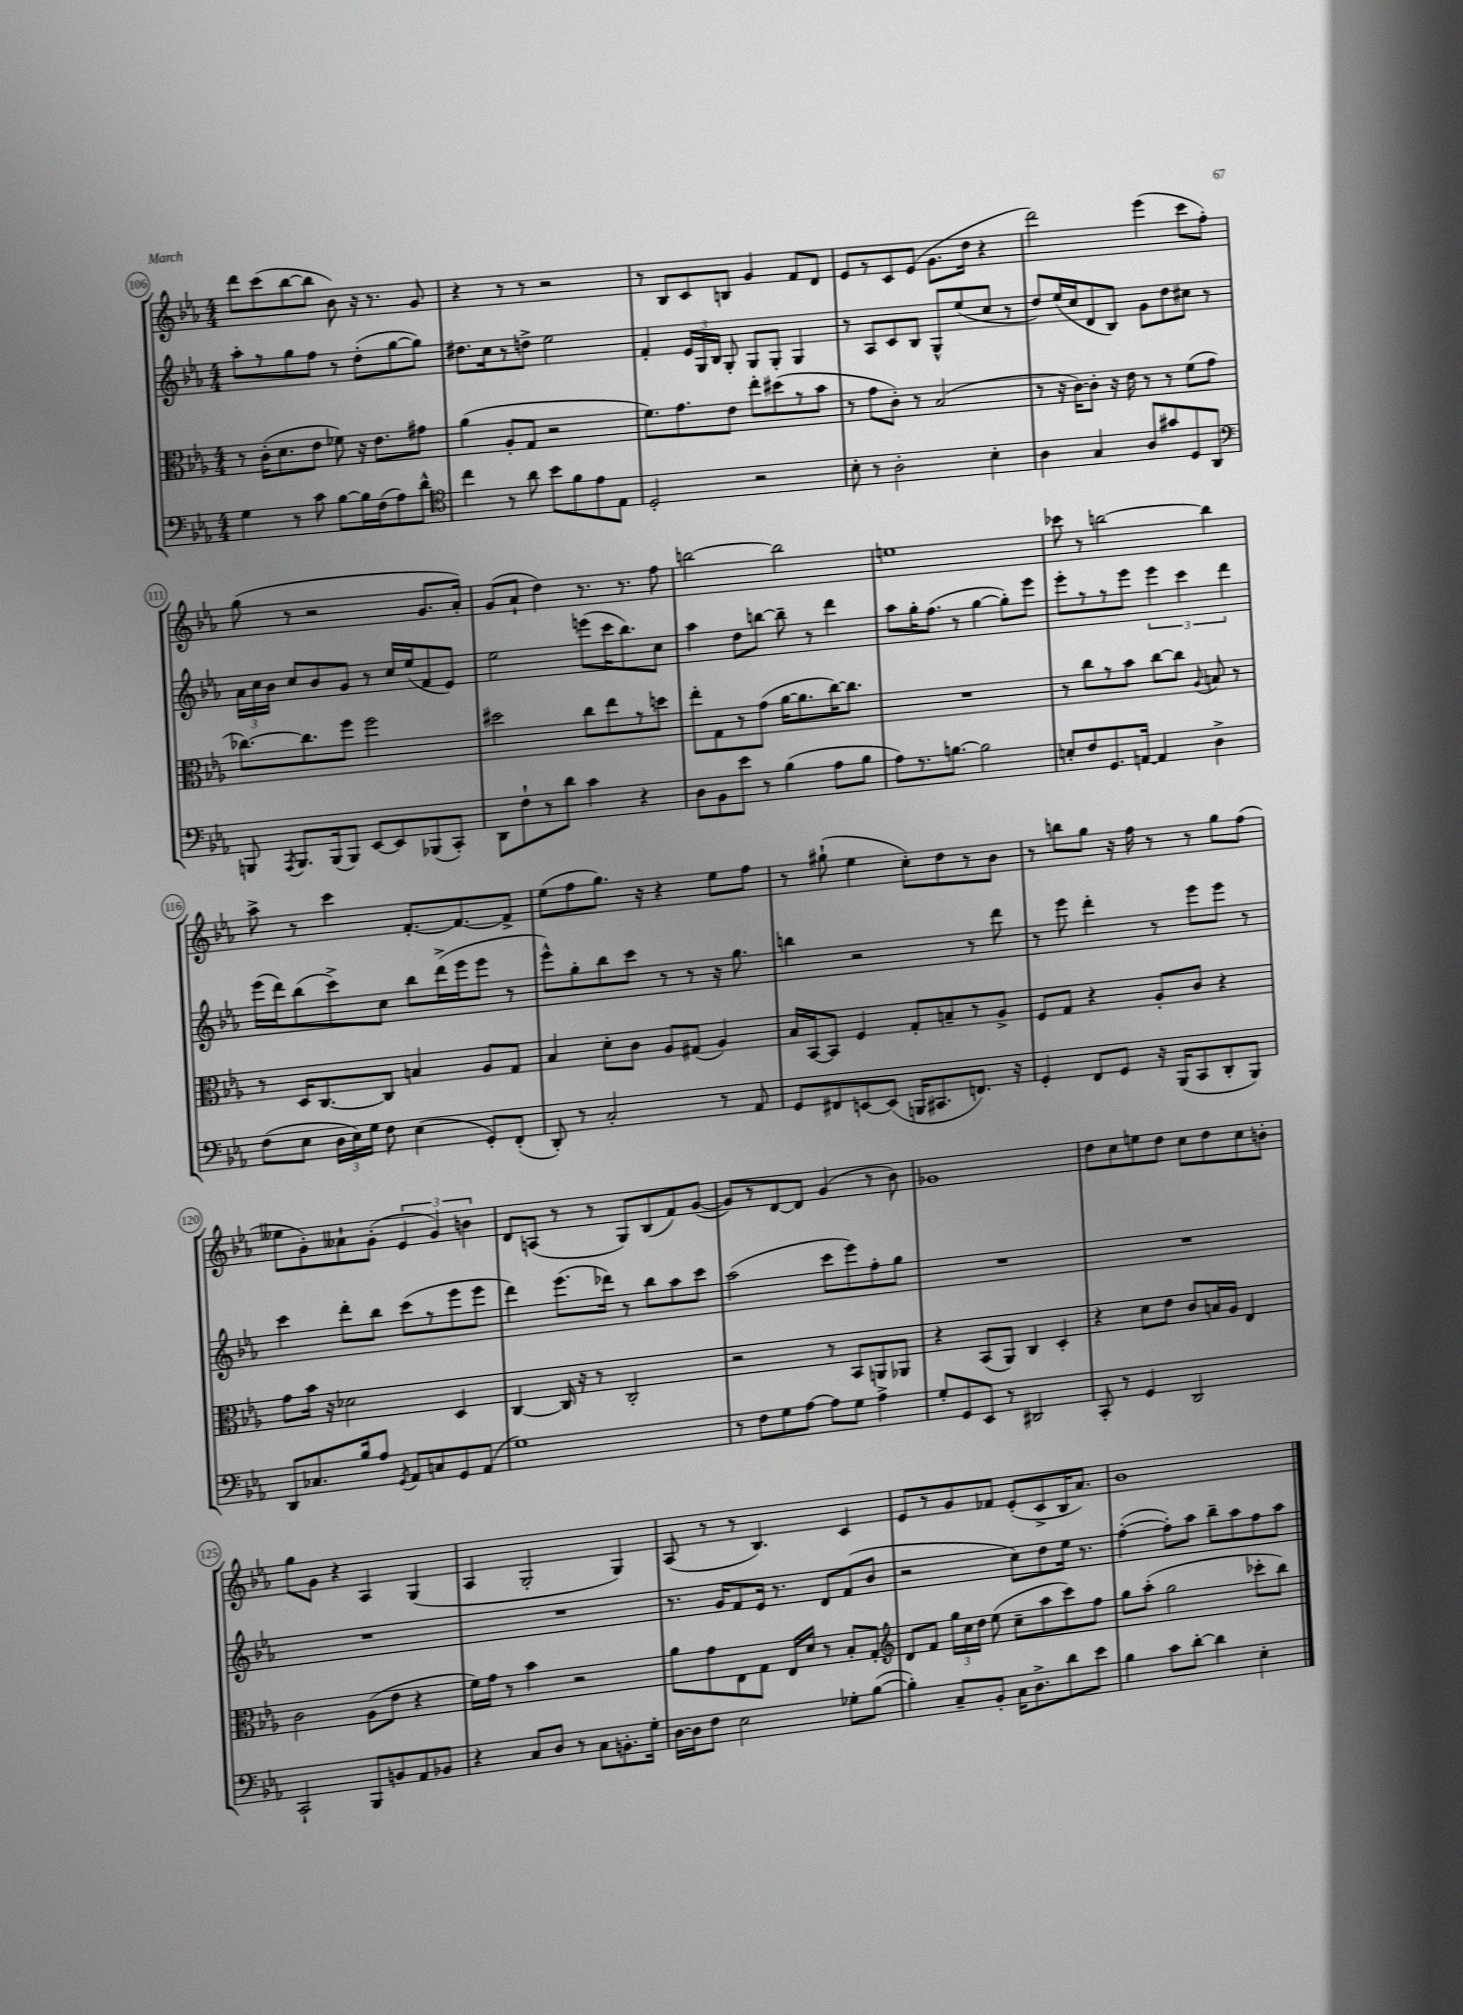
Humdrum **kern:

**kern	**kern	**kern	**kern
*part4	*part3	*part2	*part1
*staff4	*staff3	*staff2	*staff1
*clefF4	*clefC3	*clefG2	*clefG2
*k[b-e-a-]	*k[b-e-a-]	*k[b-e-a-]	*k[b-e-a-]
*M4/4	*M4/4	*M4/4	*M4/4
=106	=106	=106	=106
4G\	8r	8aa-'\L	8ddd\L
.	(16c'\KL	8r	(8ccc\
.	8.d\	.	.
8r	.	8gg\	[8bb-\
8c\	8e-\J	8ff\J	8bb-\J]
[8B-\L	8f-X\)	8r	8b-\)
16B-\L]	16r	(8dd'\L	16r
(16F\J	8.e-\L	.	8.r
8A-\)	.	[8gg\	.
8d^^\J	8g#X\J	8gg\J])	8g/
=107	=107	=107	=107
*clefC4	*	*	*
4cc\	(4a-\	8.dd#X\L	4r
.	.	16cc\k	.
8r	8A-'/L	8r	8r
8a-\	8G/J	8ddn^\J	8r
8b-\L	2r	2ee-\	2r
8f\	.	.	.
8e-\	.	.	.
8E-\J	.	.	.
=108	=108	=108	=108
2D'/	8.f\L)	4f'/	8r
.	.	.	8B-/L
.	8.g\	.	.
.	.	24e-/LL	8c/
.	.	24G/	.
.	.	24B-/JJ	.
.	8e-\J	8G'/	8Bn/J
2r	8ee-'\L	8G/L	4g/
.	(8dd#X\	8G'/J	.
.	8r	4G/	8f/L
.	8b-\J	.	8d/J
=109	=109	=109	=109
8B-'\	8r	8r	8e-/L
8r	8g\L	8A-/L	8r
2A-'\	8c'\J)	8c/	8c/
.	8r	8B-/J	(8e-/J
.	(2B-/	8G^^/L	8.g\L
.	.	(8ee-/	.
.	.	.	16dd\Jk
4B-'\	.	8cc/J	4r
.	.	8r	.
=110	=110	=110	=110
4A-\	8r	8dd/L)	2ddd\)
.	16r	(16ee-/L	.
.	[16c\KL)	16cc/J	.
4G/	8c'\J]	8d/	.
.	16r	8B-/J)	.
.	16e-\	.	.
8A-/L	8r	8g\L	(4eee-\
8g#X/	8r	8dd\	.
8D/	(8f\L	8cc#X\J	8ccc\L
8AA-/J	8g\J	8r	8ff'\J)
!!LO:LB:g=z
=111	=111	=111	=111
*clefF4	*	*	*
8BBBn/	[8.cc-X\L)	24a-\LL	(8gg\
.	.	24cc\	.
.	.	24b-\JJ	.
8qAAA-/	.	.	.
8.BBB/L	.	8cc/L	8r
.	8.cc-\]	.	.
.	.	8b-/	2r
(16BBB/k	.	.	.
8BBB/J)	8ff\J	8g/J	.
[8EE-/L	2ff\	8r	.
8EE-/]	.	16cc/LL	.
.	.	(16ee-/J	.
(8BBB-X/	.	8f/	8.g/L
8CC'/J)	.	8e-/J)	.
.	.	.	16a-'/Jk)
=112	=112	=112	=112
8DD\L	2dd#X\	2ee-\	(8g/L
8F`\	.	.	8a-`/J
8r	.	.	4dd\)
8d\J	.	.	.
4c\	8cc\L	(8eeen\L	8.r
.	8ee-\	16ccc\K	.
.	.	8.bb-\)	8.r
4r	8r	.	.
.	8ddn\J	8cc\J	8ff\
=113	=113	=113	=113
8D\L	8ee-'\L	4aa-\	[2bbn\
8BB-\	8G\	.	.
8e-\J	8r	8dd\L	.
8r	(8g\J	[8bbn\J	.
(4B-\	[16a-\KL	8bb~\]	2bb\]
.	8.a-\]	.	.
.	.	8r	.
8A-\L	[16cc\K)	4ddd\	.
.	8.cc\J]	.	.
8B-\J	.	.	.
=114	=114	=114	=114
8A-\L)	1r	8aa-\L	1een
8.r	.	16gg'\K	.
.	.	(8.ff\J	.
[8.Bn\J	.	.	.
.	.	8r	.
2B\]	.	[4gg\	.
.	.	8gg'\L])	.
.	.	8eee-\J	.
=115	=115	=115	=115
8En'/L	8r	8eee-'\L	8ccc-X\
8F/	8cc\L	8r	8r
8.GG/	8r	8r	[2bbn\
.	8b-\J	8eee-\J	.
[16AAn/Jk	.	.	.
4AA/]	[8cc\L	6eee-\	.
.	8cc\J]	.	.
.	.	6ccc\	.
.	8qqA-/	.	.
4D^\	8Bn/	.	4bb\]
.	.	6ddd\	.
.	8r	.	.
!!LO:LB:g=z
=116	=116	=116	=116
(8F\L	8r	(16eee-\LL	8aa-^\
.	.	16ddd\J)	.
8E-\J	16D/KL	(8bb-\	8r
.	[8.C/	.	.
24D\LL	.	8ccc^\)	4ccc\
24E-\)	.	.	.
24G\JJ	.	.	.
8F\	8C/J]	8cc\J	.
(4E-\	4Bn/	8bb-\L	[8.f'/L
.	.	(16ddd^\L	.
.	.	16eee-\J	8.f/_
8GG'/L)	8A-/L	8eee-\J	.
(8FF'/J	8G/J	8r	8f^/J]
=117	=117	=117	=117
8DD'/)	4B-/	8eee-^^\L)	(8ee-\L
8r	.	8gg'\	8ff\
2C'/	8d'\L	8bb-\	8.gg\J)
.	8c\J	8ccc\J	.
.	.	.	16r
.	8A-/L	8r	4r
.	(8G#X/J	8r	.
8r	4A-/)	16r	8ee-\L
.	.	8.gg\	.
8AA-/	.	.	8ff\J
=118	=118	=118	=118
8GG/L	16B-/LL	4bbn\	8r
.	[16BB-/J	.	.
8FF#X/	8BB-/J]	.	(8gg#X`\
[8EEn/	4F/	2r	4ee-\
(8EE/J]	.	.	.
16BBBn/KL	8G'/L	.	8cc'\L)
8.CC#X/	.	.	.
.	8Bn~/	.	8dd\
8.FFn/J)	8r	8r	8r
.	8A-^/J	8ddd\	8b-\J
16r	.	.	.
=119	=119	=119	=119
4GG'/	8F/L	8r	8r
.	8G/J	8eee-\	8bbn\L
8FF/L	4r	4ddd'\	8gg\J
8GG/J	.	.	16r
.	.	.	16ff\
16r	8A-'/L	8r	8r
(16BBB-/KL	.	.	.
8CC/	8c/J	8eee-\L	8r
8DD'/	4r	8eee-\J	8gg\L
8BBB-/J)	.	8r	(8ff\J
!!LO:LB:g=z
=120	=120	=120	=120
8DD/L	8g\L	4ccc\	8ee--X\L
8.C-X/	16b-\Jk	.	8g'\)
.	16r	.	.
.	2d-X\	8ddd'\L	8a--X`\
16B-/k	.	.	.
8A-/J	.	8bb-\J	(8g'\J
8qGG/	.	.	.
8AA-/L	.	(8ccc\L	6e-/
8Cn/	.	8r	.
.	.	.	6g/)
8GG/	4D/	8eee-\	.
.	.	.	6bn\
(8AA-/J	.	8eee-\J	.
=121	=121	=121	=121
1G)	[4C/	4ddd\)	8d/L
.	.	.	(8An/J
.	16C/]	(8.eee-\L	8r
.	16r	.	.
.	8r	.	8r
.	.	16ddd-X\Jk)	.
.	2C'/	8r	8G/L)
.	.	8bb-\L	(8B-/
.	.	8aa-\	8f/)
.	.	8ccc\J	([8g/J
=122	=122	=122	=122
8r	2r	(2aa-\	8g/L])
8F\L	.	.	8r
8G\	.	.	[8d/
[8A-\J	.	.	8d/J]
8A-\L]	8r	8ccc\L	(4g/
8G\J	8BB-/L	8eee-\)	.
4A-^\	8AAn/	8ff'\	8r
.	8AA-X/J	8gg\J	8b-\)
=123	=123	=123	=123
8G'/L	4r	1r	1g-X
8GG/	.	.	.
8EE-/J	(8BB-/L	.	.
8r	8AA-/J)	.	.
2DD#X/	4C/	.	.
.	4D'/	.	.
=124	=124	=124	=124
8CC'/	4r	1r	8dd\L
8r	.	.	8cc\
4GG/	8d\L	.	8een\
.	8e-\J	.	8dd\J
2DD/	8c/L	.	8cc\L
.	16Bn/L	.	8dd\
.	16A-/JJ	.	.
.	4E-/	.	8cc\
.	.	.	8bn'\J
!!LO:LB:g=z
=125	=125	=125	=125
2CC`/	2c\	1r	8gg\L
.	.	.	8g\J
.	.	.	4r
8BBB-/L	(8A-\L	.	4A-/
8BBn/	8e-\J	.	.
8AA-/	4r	.	(4G/
8BB-X/J	.	.	.
=126	=126	=126	=126
4r	16f\LL)	1r	4A-/
.	16g\JJ	.	.
.	8r	.	.
8C/L	4b-\	.	2G'/
8D/J	.	.	.
8r	2r	.	.
8C\L	.	.	.
8.BBn'\	.	.	4G/)
16G'\Jk	.	.	.
=127	=127	=127	=127
[16D\LL	8a-\L	8.r	(8A-/
16D\J]	.	.	.
8F\J	8g\	.	8r
.	.	16g/KL	.
2E-\	8E-\	8f/	8r
.	8G\J	16e-/Jk	4.B-/)
.	.	8.r	.
.	16E-/LL	.	.
.	16d/JJ	.	.
.	8r	8d/L	.
8G-X'\L	8B-'/L	(8f/	4c/
([8B-\J	8G'/J	8b-/J	.
=128	=128	=128	=128
*	*clefG2	*	*
4B-'\])	8d/L	2r	8e-/L
.	8f/J	.	8r
8C~/L	24gg\LL	.	8g/
.	24cc\	.	.
.	24dd\JJ	.	.
8BB-'/J	(8ee-\	.	8f-X/J
16C\KL	8cc~\L	8cc\L)	(8e-'/L
8.D^\	.	.	.
.	8aa-\	8dd\	8c^/
8d\	8ccc\)	16ee-\Jk	16B-/K
.	.	8.r	8.a-/J)
8e-\J	8ff\J	.	.
=129	=129	=129	=129
4B-\	8gg\L	([4ff'\	1b-
.	(8aa-'\J	.	.
8c\L	2gg\	8ff'\L])	.
[8d'\J	.	8aa-\J	.
4d\]	.	8bb-~\L	.
.	.	8aa-\	.
4E-'\	8ccc-X'\L	8ff\	.
.	8bb-\J)	8aa-\J	.
==	==	==	==
*-	*-	*-	*-
